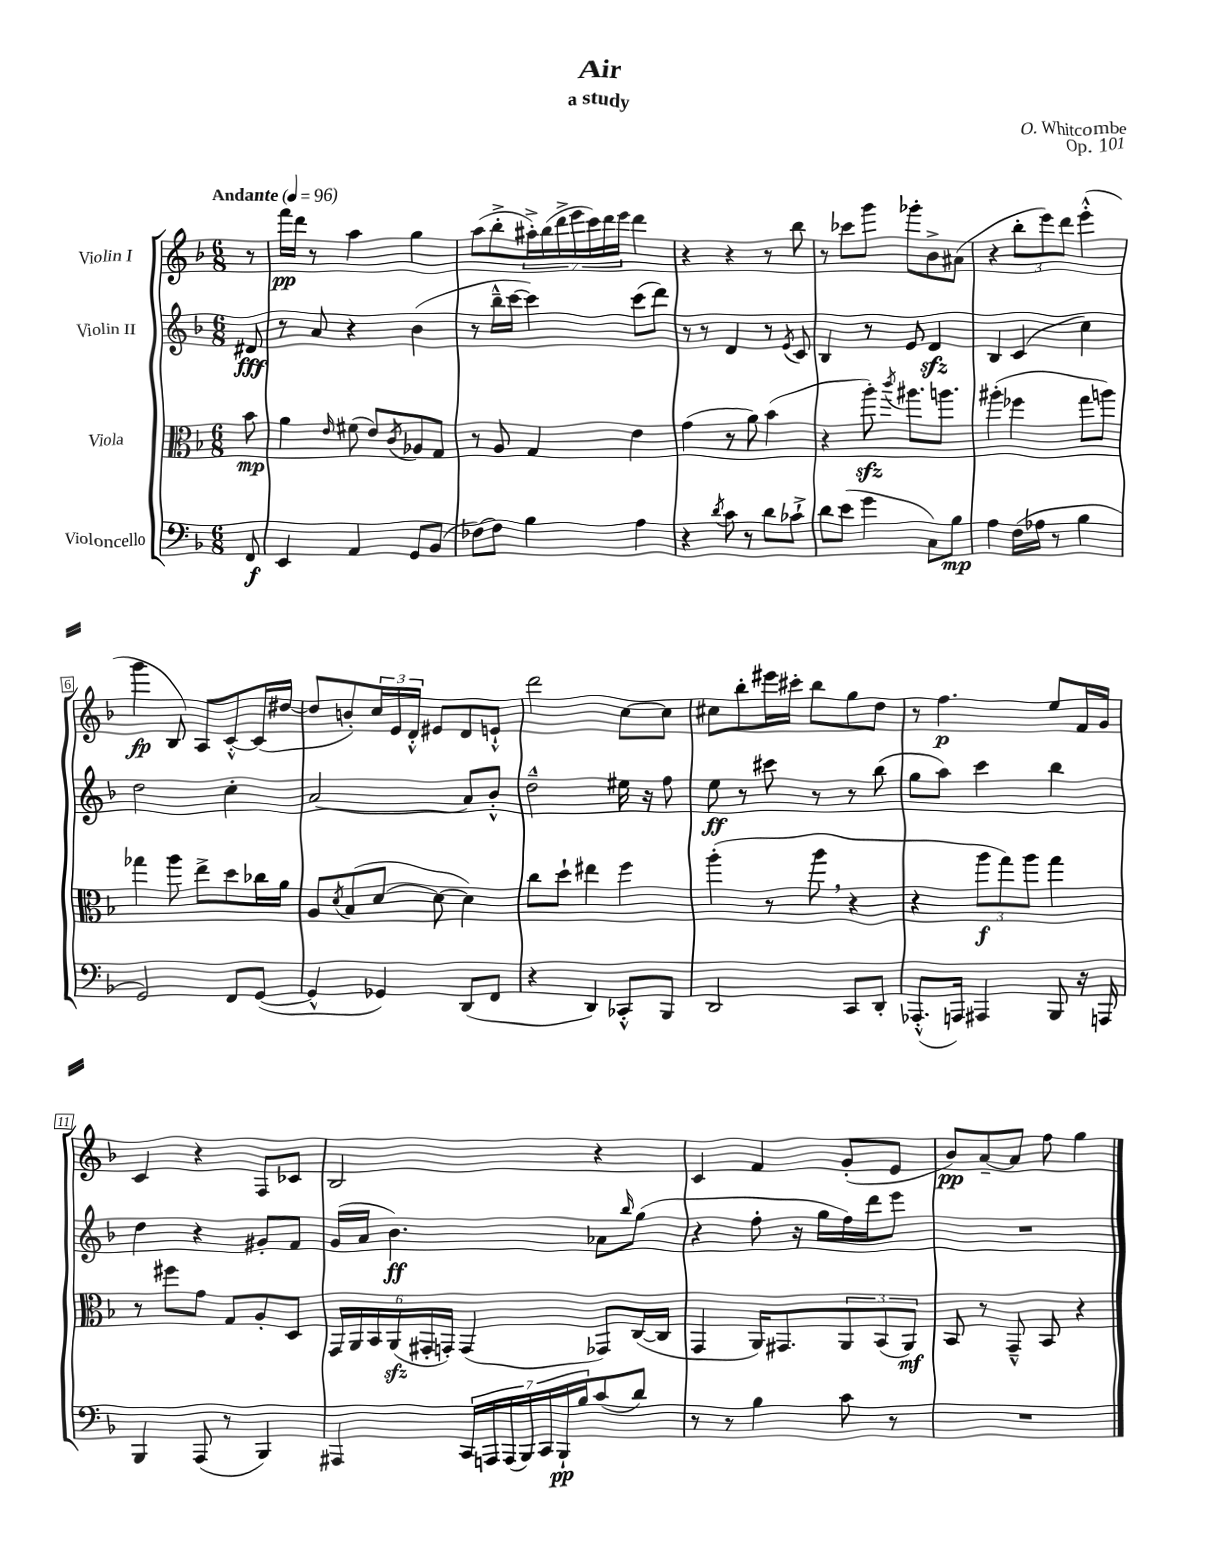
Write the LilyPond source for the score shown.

\header { title = "Air" composer = "O. Whitcombe" subtitle = "a study" opus = "Op. 101" }
<<
\new StaffGroup <<
\new Staff = "s0" \with { instrumentName = "Violin I" } {
    \clef treble \key f \major \numericTimeSignature \time 6/8 \partial 8 \tempo "Andante" 4 = 96
    r8 |
    f'''16\pp d'''16 r8 a''4 g''4 |
    a''8( bes''8-.-> \tuplet 7/4 { ais''16-.->) bes''16( d'''16-> e'''16 c'''16) d'''16 e'''16 } d'''4 |
    r4 r4 r8 bes''8 |
    r8 ces'''8 g'''8 ges'''8-. bes'8-> ais'8( |
    r4 \tuplet 3/2 { bes''8-. e'''8) d'''8 } e'''4-.-^( |
    g'''4\fp bes8) a8 c'8~-.-^ c'16( dis''16~ |
    dis''8 b'8-.) \tuplet 3/2 { c''16 e'16 d'16-.-^ } eis'8 d'8 e'8-!-^ |
    d'''2 c''8~ c''8 |
    cis''8 bes''8-. eis'''16 cis'''16-. bes''8 g''8 d''8 |
    r8 f''4.\p e''8 f'16 g'16 |
    c'4 r4 f8 ces'8 |
    bes2 r4 |
    c'4 f'4 g'8-.( e'8 |
    bes'8\pp) a'8~-- a'8 f''8 g''4 \bar "|." |
}
\new Staff = "s1" \with { instrumentName = "Violin II" } {
    \clef treble \key f \major \numericTimeSignature \time 6/8 \partial 8
    dis'8\fff |
    r8 a'8 r4 bes'4( |
    r8 bes''16---^ c'''16~ c'''4) c'''8( d'''8) |
    r8 r8 d'4 r8 \acciaccatura { e'8 } c'8 |
    bes4 r8 e'8 d'4\sfz |
    bes4 c'4( c''4) |
    d''2 c''4-. |
    a'2~ a'8 bes'8-.-^ |
    d''2---^ eis''16 r16 f''8 |
    e''8\ff r8 cis'''8 r8 r8 bes''8( |
    g''8 a''8) c'''4 bes''4 |
    d''4 r4 gis'8-. f'8 |
    g'16( a'16 bes'4.\ff) aes'8 \grace { bes''16 } g''8( |
    r4 f''8-. r16 g''16 f''16) d'''16 e'''8 |
    R2. \bar "|." |
}
\new Staff = "s2" \with { instrumentName = "Viola" } {
    \clef alto \key f \major \numericTimeSignature \time 6/8 \partial 8
    bes'8\mp |
    a'4 \grace { e'16 } fis'8( e'8) \acciaccatura { c'8 } aes8 g8 |
    r8 a8 g4 e'4 |
    g'4( r8 a'8) bes'4( |
    r4 a''8-.\sfz) \acciaccatura { c'''8 } ais''8. a''8. |
    ais''4-.( fes''4 g''8 a''8) |
    ges''4 a''8 e''8-> d''8 ces''16 a'16 |
    a8 \acciaccatura { d'8 } bes8( d'8~ d'8~ d'4) |
    c''8 d''8-! eis''4 f''4 |
    a''4-.( r8 a''8 \breathe r4 |
    r4 \tuplet 3/2 { a''8\f g''8) a''8 } g''4 |
    r8 fis''8 g'8 g8 a8-. d8 |
    \tuplet 6/4 { g,16 a,16 bes,16 a,16\sfz( gis,16-. g,16-.) } g,4( ges,8) c16~( c16 |
    g,4 a,16) gis,8. \tuplet 3/2 { a,8 bes,8( a,8\mf) } |
    bes,8 r8 g,8---^ bes,8 r4 \bar "|." |
}
\new Staff = "s3" \with { instrumentName = "Violoncello" } {
    \clef bass \key f \major \numericTimeSignature \time 6/8 \partial 8
    f,8\f |
    e,4 a,4 g,8 bes,8( |
    fes8~) fes8 bes4 a4 |
    r4 \acciaccatura { d'8 } c'8 r8 d'8 ces'8-!-> |
    d'8 e'8( g'4 c8) bes8\mp |
    a4 f16( aes16 r8 bes4 |
    g,2) f,8 g,8~( |
    g,4-^ ges,4) d,8( f,8 |
    r4 d,4) ces,8-.-^ bes,,8 |
    d,2 c,8 d,8-. |
    aes,,8.-.-^( a,,16) ais,,4 bes,,8 r16 a,,16 |
    bes,,4 a,,8( r8 bes,,4) |
    ais,,4 \tuplet 7/4 { c,16 a,,16 a,,16( bes,,16) c,16 bes,,16-!\pp bes16 } c'8( d'8) |
    r8 r8 bes4 c'8 r8 |
    R2. \bar "|." |
}
>>
>>
\layout { \context { \Score \override BarNumber.stencil = #(make-stencil-boxer 0.1 0.3 ly:text-interface::print) } }
